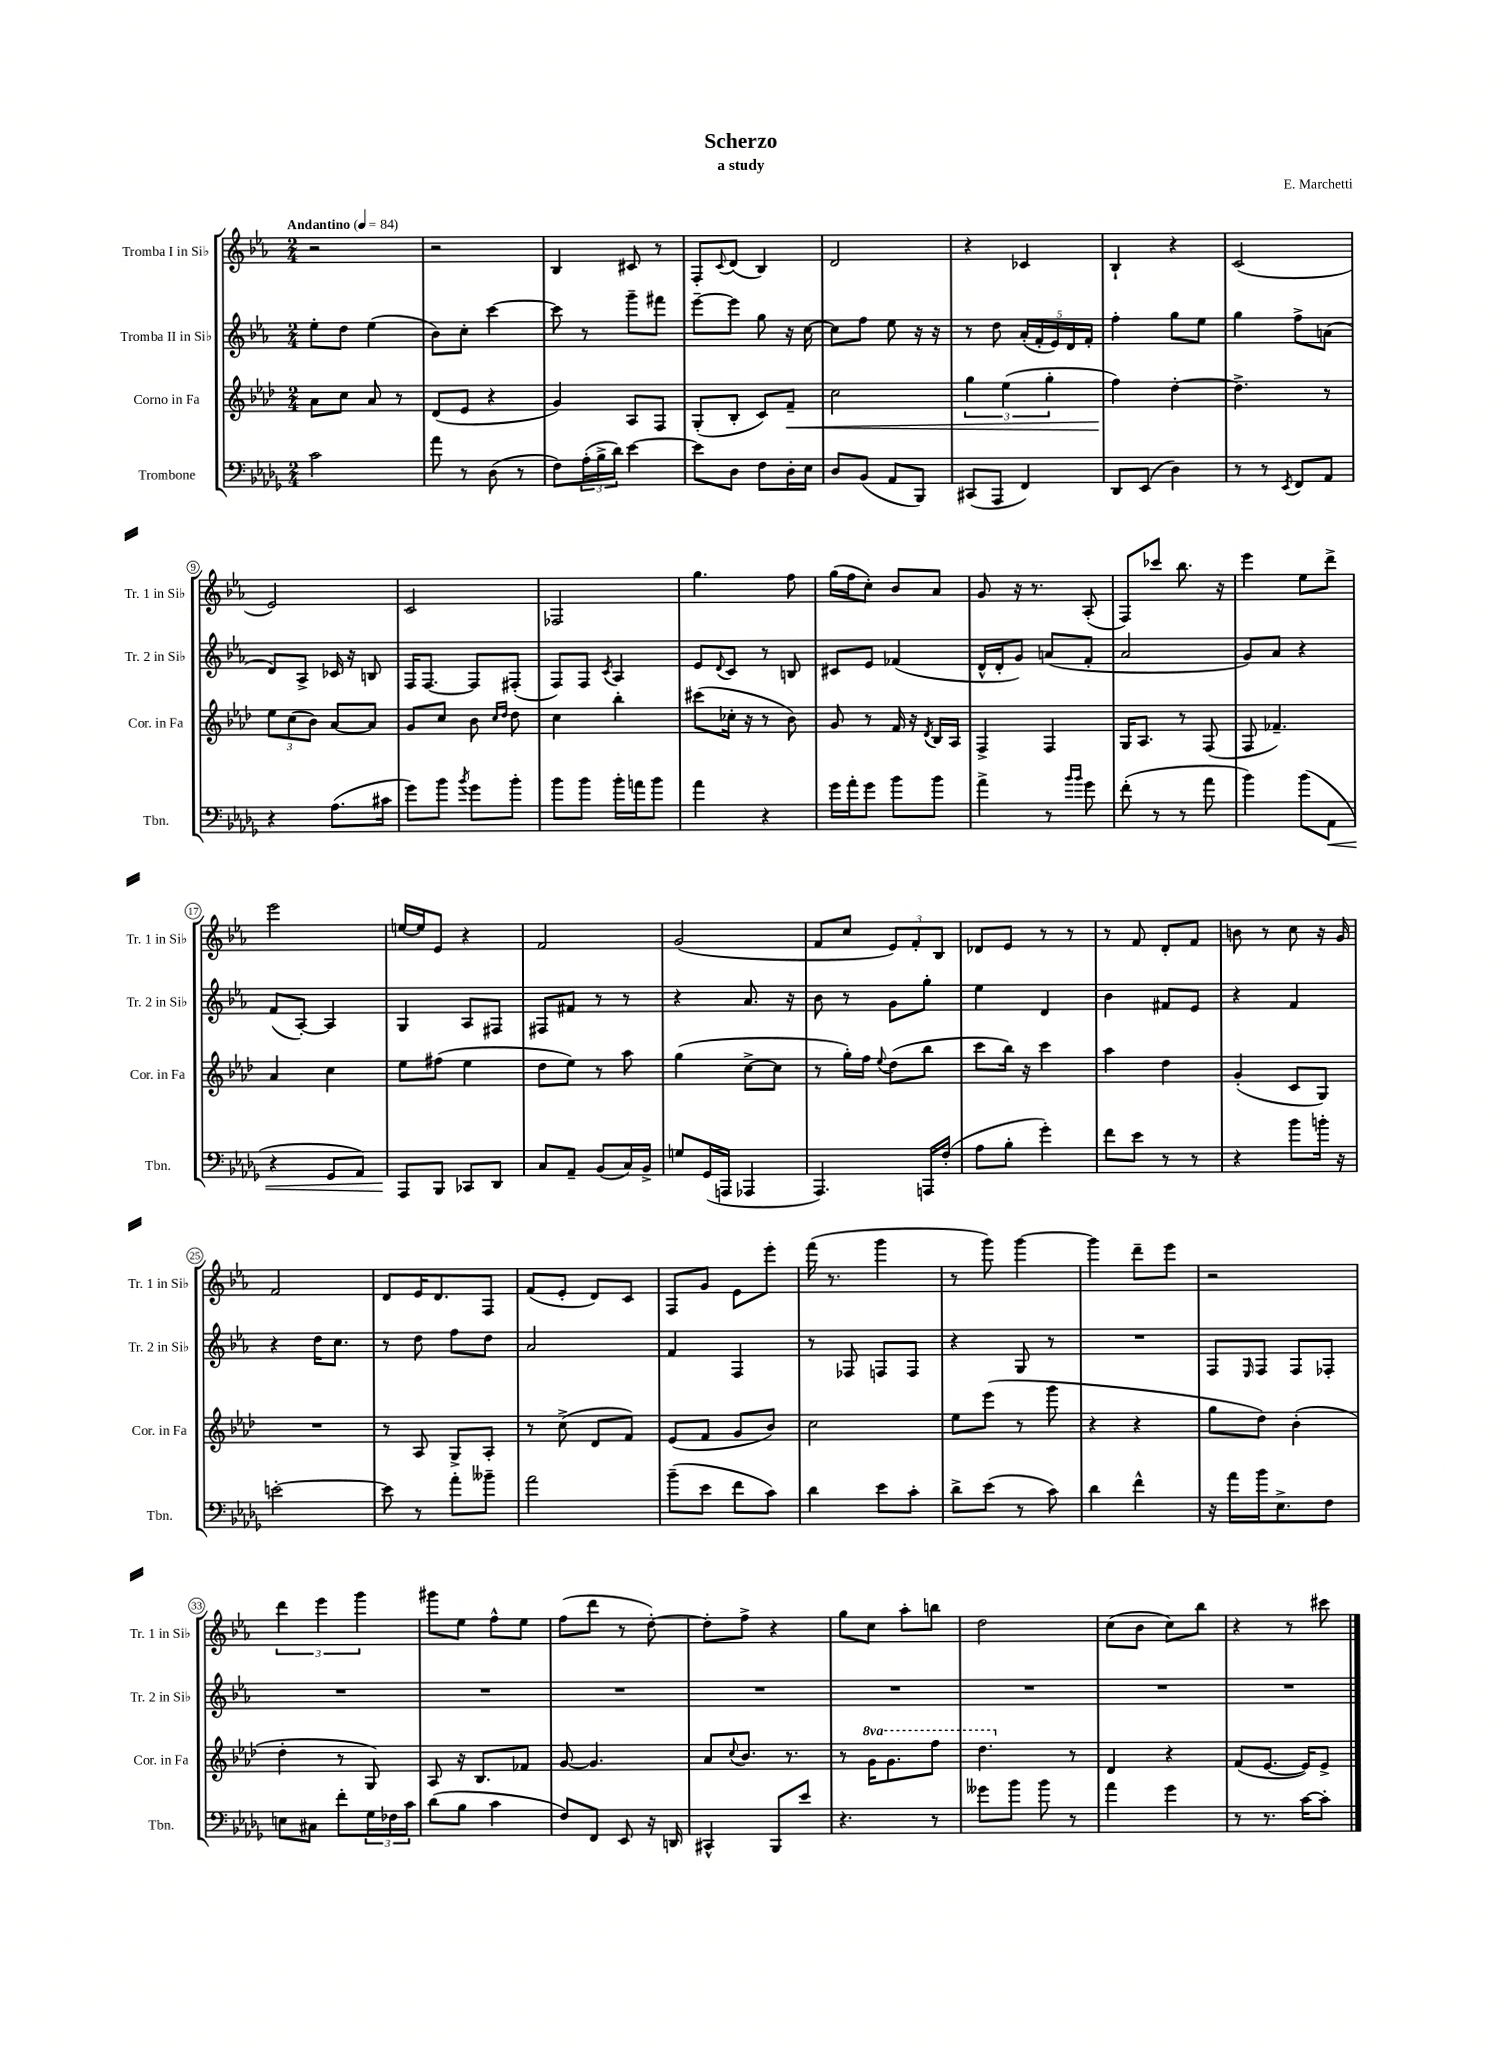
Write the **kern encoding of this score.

**kern	**dynam	**kern	**dynam	**kern	**kern
*part4	*part4	*part3	*part3	*part2	*part1
*staff4	*staff4	*staff3	*staff3	*staff2	*staff1
*I"Trombone	*	*I"Corno in Fa	*	*I"Tromba II in Si♭	*I"Tromba I in Si♭
*I'Tbn.	*	*I'Cor. in Fa	*	*I'Tr. 2 in Si♭	*I'Tr. 1 in Si♭
*clefF4	*	*clefG2	*	*clefG2	*clefG2
*k[b-e-a-d-g-]	*	*k[b-e-a-d-]	*	*k[b-e-a-]	*k[b-e-a-]
*M2/4	*	*M2/4	*	*M2/4	*M2/4
*MM84	*	*MM84	*	*MM84	*MM84
=1	=1	=1	=1	=1	=1
!	!	!	!	!	!LO:TX:a:B:t=Andantino
2c\	.	8a-\L	.	8ee-'\L	2r
.	.	8cc\J	.	8dd\J	.
.	.	8a-/	.	(4ee-\	.
.	.	8r	.	.	.
=2	=2	=2	=2	=2	=2
8a-\	.	(8d-/L	.	8b-\L)	2r
8r	.	8e-/J	.	8cc'\J	.
(8D-\	.	4r	.	[4ccc\	.
8r	.	.	.	.	.
=3	=3	=3	=3	=3	=3
8F\L)	.	4g/)	.	8ccc\]	4B-/
(24A-'\L	.	.	.	8r	.
24B-^\	.	.	.	.	.
24d-\JJ)	.	.	.	.	.
[4e-\	.	8A-/L	.	8ggg~\L	8c#X/
.	.	8F/J	.	8fff#X\J	8r
=4	=4	=4	=4	=4	=4
8e-\L]	.	(8G'/L	.	[8eee-~\L	8F'/L
.	.	.	.	.	8qqc/
8D-\J	.	8B-'/J	.	8eee-\J]	(8d/J
8F\L	.	8c/L)	.	8gg\	4B-/)
!	!	!	!LO:HP:b	!	!
16D-'\L	.	8f~/J	<	16r	.
16E-\JJ	.	.	.	[16cc\	.
=5	=5	=5	=5	=5	=5
8D-/L	.	2cc\	.	8cc\L]	2d/
(8BB-/J	.	.	.	8ff\J	.
8AA-/L	.	.	.	8ee-\	.
8BBB-/J)	.	.	.	16r	.
.	.	.	.	16r	.
=6	=6	=6	=6	=6	=6
(8CC#X/L	.	6gg\	.	8r	4r
8AAA-/J	.	.	.	8dd\	.
.	.	(6ee-\	.	.	.
4FF/)	.	.	.	(20a-'/LL	4c-X/
.	.	.	.	20f'/	.
.	.	6gg'\	.	.	.
.	.	.	.	20e-/)	.
.	.	.	.	20d/	.
.	.	.	.	20f'/JJ	.
=7	=7	=7	=7	=7	=7
8DD-/L	.	4ff\)	.	4ff'\	4B-`/
(8EE-/J	.	.	.	.	.
4D-\)	.	[4dd-'\	[	8gg\L	4r
.	.	.	.	8ee-\J	.
=8	=8	=8	=8	=8	=8
8r	.	4.dd-^\]	.	4gg\	(2c/
8r	.	.	.	.	.
8qEE-/	.	.	.	.	.
8FF/L	.	.	.	8ff^\L	.
8AA-/J	.	8r	.	(8an\J	.
!!LO:LB:g=z
=9	=9	=9	=9	=9	=9
4r	.	12ee-\L	.	8d/L)	2e-/)
.	.	(12cc\	.	.	.
.	.	.	.	8A-^/J	.
.	.	12b-\J)	.	.	.
(8.A-\L	.	[8a-/L	.	16c-X/	.
.	.	.	.	16r	.
.	.	8a-/J]	.	8Bn/	.
16c#X\Jk	.	.	.	.	.
=10	=10	=10	=10	=10	=10
8g-\L)	.	8g/L	.	16F/KL	2c/
.	.	.	.	[8.F/J	.
8b-\J	.	8cc/J	.	.	.
8qb-/	.	.	.	.	.
8g-\L	.	8b-\	.	8F/L]	.
.	.	16qqcc/LL	.	.	.
.	.	16qqdd-/JJ	.	.	.
8b-'\J	.	8dd-\	.	(8F#X'/J	.
=11	=11	=11	=11	=11	=11
8b-\L	.	4cc\	.	8F/L)	2F-X/
8b-\J	.	.	.	8F/J	.
.	.	.	.	8qc/	.
16b-'\LL	.	4bb-'\	.	4A-/	.
16an\J	.	.	.	.	.
8b-\J	.	.	.	.	.
=12	=12	=12	=12	=12	=12
4a-\	.	(8ccc#X\L	.	8e-/L	4.gg\
.	.	.	.	8qqd/	.
.	.	16cc-X'\Jk	.	8c/J	.
.	.	16r	.	.	.
4r	.	8r	.	8r	.
.	.	8b-\)	.	8Bn/	8ff\
=13	=13	=13	=13	=13	=13
16g-\LL	.	8g/	.	8c#X/L	(16gg\LL
16a-'\J	.	.	.	.	16ff\J
8g-\J	.	8r	.	8e-/J	8cc'\J)
8b-\L	.	16f/	.	(4f-X/	8b-/L
.	.	16r	.	.	.
.	.	8qd-/	.	.	.
8b-\J	.	16B-/LL	.	.	8a-/J
.	.	16A-/JJ	.	.	.
=14	=14	=14	=14	=14	=14
4a-^\	.	4F^/	.	16d^^/LL	8g/
.	.	.	.	16d'/J	.
.	.	.	.	8g/J)	16r
.	.	.	.	.	8.r
8r	.	4F/	.	(8an/L	.
16qqb-/LL	.	.	.	.	.
16qqb-/JJ	.	.	.	.	.
8g-\	.	.	.	8f'/J	(8A-'/
=15	=15	=15	=15	=15	=15
(8f'\	.	16G/KL	.	2a-/	8F/L)
.	.	8.A-/J	.	.	.
8r	.	.	.	.	8ccc-X/J
8r	.	8r	.	.	8.bb-\
8a-\	.	(8F/	.	.	.
.	.	.	.	.	16r
=16	=16	=16	=16	=16	=16
4b-\)	.	8F/	.	8g/L)	4eee-\
.	.	4.f-X~/)	.	8a-/J	.
(8b-\L	.	.	.	4r	8ee-\L
!	!LO:HP:b	!	!	!	!
8AA-\J	<	.	.	.	8ddd^\J
!!LO:LB:g=z
=17	=17	=17	=17	=17	=17
4r	.	4a-/	.	(8f/L	2eee-\
.	.	.	.	[8A-'/J)	.
8GG-/L	.	4cc\	.	4A-/]	.
8AA-/J)	.	.	.	.	.
=18	=18	=18	=18	=18	=18
8AAA-/L	.	8ee-\L	.	4G/	[16een/LL
.	.	.	.	.	16ee/J]
8BBB-/J	[	(8ff#X\J	.	.	8e-/J
8CC-X/L	.	4ee-\	.	8A-/L	4r
8DD-/J	.	.	.	8F#X/J	.
=19	=19	=19	=19	=19	=19
8C/L	.	8dd-\L	.	8F#X/L	2f/
8AA-~/J	.	8ee-\J)	.	8f#X/J	.
(8BB-/L	.	8r	.	8r	.
16C/L)	.	8aa-\	.	8r	.
16BB-^/JJ	.	.	.	.	.
=20	=20	=20	=20	=20	=20
8Gn/L	.	(4gg\	.	4r	(2g/
(16GG-/L	.	.	.	.	.
16AAAn/JJ	.	.	.	.	.
4AAA-X/	.	[8cc^\L	.	8.a-/	.
.	.	8cc\J]	.	.	.
.	.	.	.	16r	.
=21	=21	=21	=21	=21	=21
4.AAA-/)	.	8r	.	8b-\	8f/L
.	.	16gg'\LL)	.	8r	8cc/J
.	.	16ff\JJ	.	.	.
.	.	8qqee-/	.	.	.
.	.	(8dd-\L	.	8g\L	12e-/L)
.	.	.	.	.	12f'/
16AAAn/LL	.	8bb-\J	.	8gg'\J	.
.	.	.	.	.	12B-/J
(16F'/JJ	.	.	.	.	.
=22	=22	=22	=22	=22	=22
8A-\L	.	8ccc\L	.	4ee-\	8d-X/L
8B-'\J	.	16bb-\Jk)	.	.	8e-/J
.	.	16r	.	.	.
4g-'\)	.	4ccc\	.	4d/	8r
.	.	.	.	.	8r
=23	=23	=23	=23	=23	=23
8f\L	.	4aa-\	.	4b-\	8r
8e-\J	.	.	.	.	8f/
8r	.	4dd-\	.	8f#X/L	8d'/L
8r	.	.	.	8e-/J	8f/J
=24	=24	=24	=24	=24	=24
4r	.	(4g'/	.	4r	8bn\
.	.	.	.	.	8r
8b-\L	.	8c/L	.	4f/	8cc\
16bn'\Jk	.	8G/J)	.	.	16r
16r	.	.	.	.	16g/
!!LO:LB:g=z
=25	=25	=25	=25	=25	=25
[2en'\	.	2r	.	4r	2f/
.	.	.	.	16dd\KL	.
.	.	.	.	8.cc\J	.
=26	=26	=26	=26	=26	=26
8e\]	.	8r	.	8r	8d/L
8r	.	8A-/	.	8dd\	16e-/K
.	.	.	.	.	8.d/
8a-'\L	.	8G^/L	.	8ff\L	.
8b--X~\J	.	8A-'/J	.	8dd\J	8F/J
=27	=27	=27	=27	=27	=27
2a-\	.	8r	.	2a-/	(8f/L
.	.	(8cc^\	.	.	8e-'/J
.	.	8d-/L	.	.	8d/L)
.	.	8f/J)	.	.	8c/J
=28	=28	=28	=28	=28	=28
(8b-~\L	.	(8e-/L	.	4f/	8F/L
8e-\J	.	8f/J	.	.	8g/J
8f\L	.	8g/L	.	4F/	8e-\L
8c\J)	.	8b-/J)	.	.	8eee-'\J
=29	=29	=29	=29	=29	=29
4d-\	.	2cc\	.	8r	(16fff\
.	.	.	.	.	8.r
.	.	.	.	8F-X/	.
8e-\L	.	.	.	8Fn/L	4ggg\
8c'\J	.	.	.	8F/J	.
=30	=30	=30	=30	=30	=30
8d-^\L	.	8ee-\L	.	4r	8r
(8e-\J	.	(8eee-\J	.	.	8ggg\)
8r	.	8r	.	8G/	[4ggg\
8c\)	.	8ggg\	.	8r	.
=31	=31	=31	=31	=31	=31
4d-\	.	4r	.	2r	4ggg\]
4f^^\	.	4r	.	.	8ddd~\L
.	.	.	.	.	8eee-\J
=32	=32	=32	=32	=32	=32
16r	.	8gg\L	.	8F/L	2r
16a-\LL	.	.	.	.	.
.	.	.	.	16qqE-/	.
16b-\J	.	8dd-\J)	.	8F/J	.
8.E-^\	.	.	.	.	.
.	.	(4b-'\	.	8F/L	.
8F\J	.	.	.	8F-X'/J	.
!!LO:LB:g=z
=33	=33	=33	=33	=33	=33
8En\L	.	4dd-'\	.	2r	6ddd\
8C#X\J	.	.	.	.	.
.	.	.	.	.	6eee-\
8f'\L	.	8r	.	.	.
.	.	.	.	.	6ggg\
24G-\L	.	8G/)	.	.	.
24F-X\	.	.	.	.	.
24c\JJ	.	.	.	.	.
=34	=34	=34	=34	=34	=34
(8d-\L	.	8A-/	.	2r	8ggg#X\L
8B-\J	.	16r	.	.	8ee-\J
.	.	8.B-/L	.	.	.
4c\	.	.	.	.	8ff^^\L
.	.	8f-X/J	.	.	8ee-\J
=35	=35	=35	=35	=35	=35
8F/L)	.	[8g/	.	2r	(8ff\L
8FF/J	.	4.g/]	.	.	8ddd\J
8EE-/	.	.	.	.	8r
16r	.	.	.	.	[8dd'\)
16DDn/	.	.	.	.	.
=36	=36	=36	=36	=36	=36
4CC#X^^/	.	8a-/L	.	2r	8dd'\L]
.	.	8qqcc/	.	.	.
.	.	8.b-/J	.	.	8ff^\J
8BBB-/L	.	.	.	.	4r
.	.	8.r	.	.	.
8e-/J	.	.	.	.	.
=37	=37	=37	=37	=37	=37
4.r	.	8r	.	2r	8gg\L
*	*	*8va	*	*	*
.	.	16gg\KL	.	.	8cc\J
.	.	8.gg\	.	.	.
.	.	.	.	.	8aa-'\L
8r	.	8fff\J	.	.	8bbn\J
=38	=38	=38	=38	=38	=38
8g--X\L	.	4.ddd-\	.	2r	2dd\
8b-\J	.	.	.	.	.
8b-\	.	.	.	.	.
*	*	*X8va	*	*	*
8r	.	8r	.	.	.
=39	=39	=39	=39	=39	=39
4a-\	.	4d-/	.	2r	(8cc\L
.	.	.	.	.	8b-\J
4g-\	.	4r	.	.	8cc\L)
.	.	.	.	.	8bb-\J
=40	=40	=40	=40	=40	=40
8r	.	(8f/L	.	2r	4r
8.r	.	[8.e-/J	.	.	.
.	.	.	.	.	8r
[16c\KL	.	16e-/KL])	.	.	.
8c'\J]	.	8e-^/J	.	.	8ccc#X\
==	==	==	==	==	==
*-	*-	*-	*-	*-	*-
